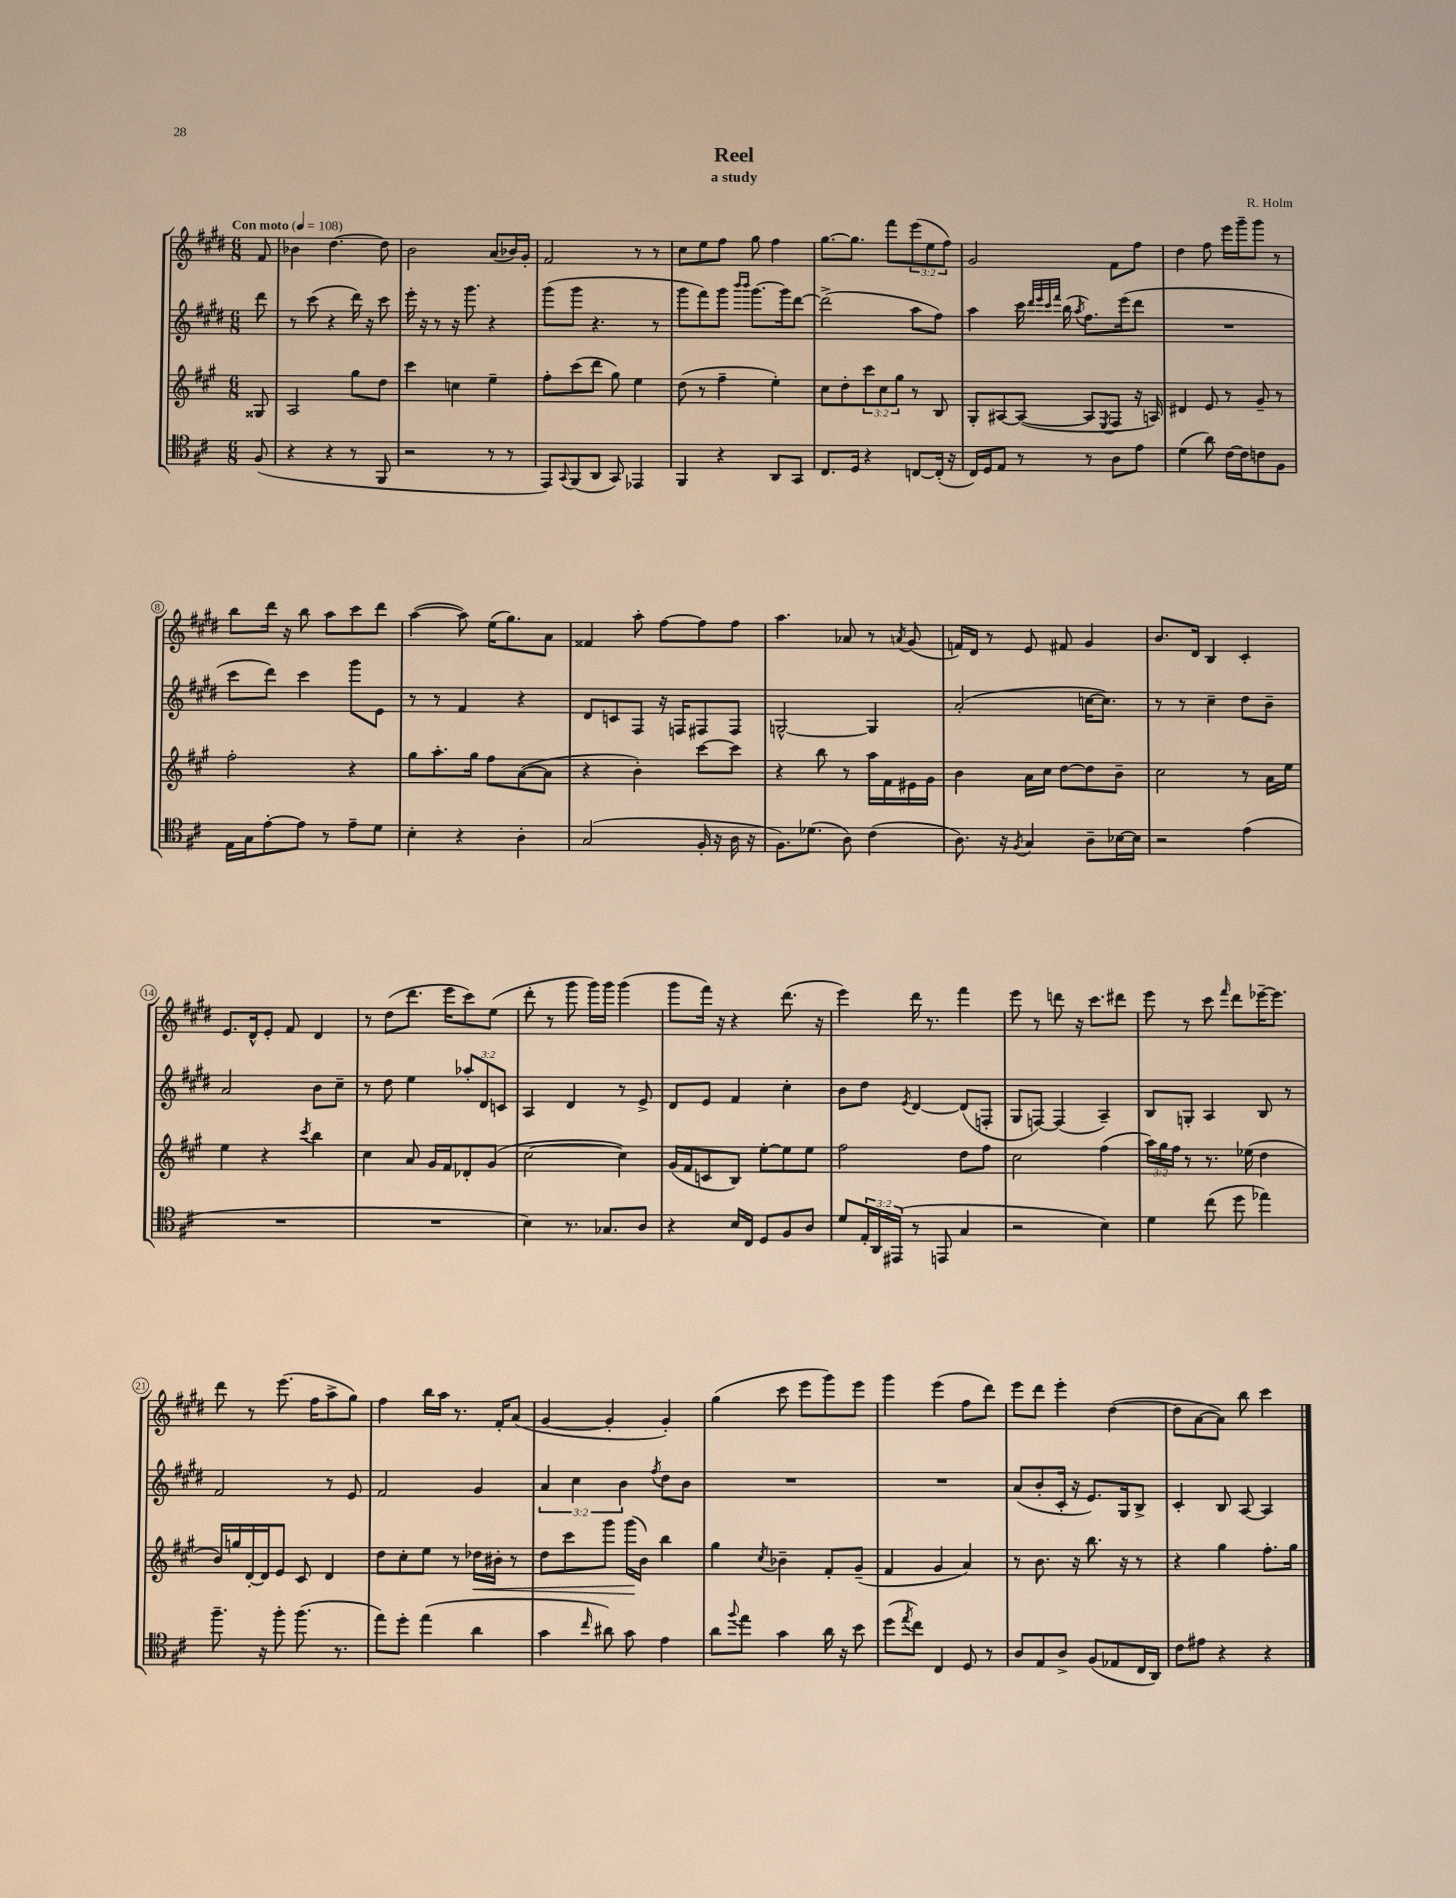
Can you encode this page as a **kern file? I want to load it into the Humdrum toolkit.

**kern	**kern	**dynam	**kern	**kern
*part4	*part3	*part3	*part2	*part1
*staff4	*staff3	*staff3	*staff2	*staff1
*clefC4	*clefG2	*	*clefG2	*clefG2
*k[f#c#]	*k[f#c#g#]	*	*k[f#c#g#d#]	*k[f#c#g#d#]
*M6/8	*M6/8	*	*M6/8	*M6/8
*MM108	*MM108	*	*MM108	*MM108
=	=	=	=	=
!	!	!	!	!LO:TX:a:B:t=Con moto
(8F#/	8G##X/	.	8ddd#\	8f#/
=1	=1	=1	=1	=1
4r	2A/	.	8r	4b-X\
.	.	.	(8ccc#\	.
4r	.	.	4r	[4.dd#\
8r	8gg#\L	.	16ddd#\)	.
.	.	.	16r	.
8FF#/	8dd\J	.	8ccc#\	8dd#\]
=2	=2	=2	=2	=2
2r	4ccc#\	.	16eee'\	2b\
.	.	.	16r	.
.	.	.	8r	.
.	4ccn\	.	16r	.
.	.	.	8.ggg#\	.
8r	4ee~\	.	4r	(8a/L
8r	.	.	.	16b-X/L)
.	.	.	.	16g#'/JJ
=3	=3	=3	=3	=3
8EE/L)	8ff#'\L	.	(8ggg#\L	2f#/
8qqGG/	.	.	.	.
(8FF#/	(8ccc#\	.	8ggg#\J	.
8AA/J	8ddd\J	.	4.r	.
8GG/)	8gg#\)	.	.	.
4EE-X/	4ee\	.	.	8r
.	.	.	8r	8r
=4	=4	=4	=4	=4
4FF#/	(8dd\	.	8ggg#\L	8cc#\L
.	8r	.	8fff#\)	8ee\
4r	4ff#~\	.	8ggg#\J	8ff#\J
.	.	.	16qqbbb/LL	.
.	.	.	16qqbbb/JJ	.
.	.	.	[8.ggg#\L	8gg#\
8AA/L	4ee'\)	.	.	4ff#\
.	.	.	16ggg#\k]	.
8GG/J	.	.	[8ddd#\J	.
=5	=5	=5	=5	=5
8.C#/L	8cc#\L	.	(2ddd#^\]	[8.gg#\L
.	8dd'\	.	.	.
16D/Jk	.	.	.	8.gg#\J]
4r	12ccc#\	.	.	.
.	12cc#\	.	.	.
.	.	.	.	8fff#\L
.	12gg#\J	.	.	.
[8Cn/L	8r	.	8aa\L	(12eee\
.	.	.	.	12ee\
(16C'/Jk]	8B/	.	8ff#\J)	.
.	.	.	.	12ff#\J)
16r	.	.	.	.
=6	=6	=6	=6	=6
16C#/LL)	8G#'/L	.	4aa\	2g#/
16D/J	.	.	.	.
8E/J	[8A#X/	.	.	.
8r	(8A#/J_	.	16ccc#\	.
.	.	.	32qqddd#/LLL	.
.	.	.	32qqeee/	.
.	.	.	32qqccc#/	.
.	.	.	32qqfff#/JJJ	.
.	.	.	(16bb\	.
.	.	.	8qaa/	.
8r	8A#/L]	.	8.ff#\L)	.
.	8qE/	.	.	.
8A\L	8F#/J	.	.	8f#\L
.	.	.	(16eee\k	.
8e\J	16r	.	8ddd#\J	8ff#\J
.	16An/)	.	.	.
=7	=7	=7	=7	=7
(4d\	4d#X/	.	2.r	4dd#\
8a\)	8e/	.	.	8ff#\
[16c#\LL	8r	.	.	16eee\LL
16c#\J]	.	.	.	16ggg#~\J
8cn\	8g#~/	.	.	8ggg#\J
8F#\J	8r	.	.	8r
!!LO:LB:g=z
=8	=8	=8	=8	=8
16E\LL	2ff#'\	.	8ccc#\L	8bb\L
16G\J	.	.	.	.
[8e'\	.	.	8ddd#\J)	16ddd#\Jk
.	.	.	.	16r
8e\J]	.	.	4ccc#\	8bb\
8r	.	.	.	8aa\L
8e~\L	4r	.	8ggg#\L	8ccc#\
8d\J	.	.	8e\J	8ddd#\J
=9	=9	=9	=9	=9
4B'\	8gg#\L	.	8r	([4aa\
.	8.aa'\	.	8r	.
4r	.	.	4f#/	8aa\])
.	16gg#\Jk	.	.	.
.	8ff#\L	.	.	(16ee\KL
.	.	.	.	8.gg#\)
4A'\	([8a\	.	4r	.
.	8a\J]	.	.	8a\J
=10	=10	=10	=10	=10
(2G/	4r	.	8d#/L	4f##X/
.	.	.	8cn/	.
.	4b'\)	.	8F#/J	8aa'\
.	.	.	16r	[8ff#\L
.	.	.	16Fn/KL	.
16F#'/	[8ccc#\L	.	8F#X/	8ff#\]
16r	.	.	.	.
16A\	8ccc#\J]	.	8F#/J	8ff#\J
16r	.	.	.	.
=11	=11	=11	=11	=11
8.F#\L)	4r	.	[2Gn^^/	4.aa\
(8.d-X\J	.	.	.	.
.	8bb\	.	.	.
8A\)	8r	.	.	8a-X/
(4c#\	16aa\LL	.	4G/]	8r
.	16f#\	.	.	.
.	.	.	.	8qan/
.	16e#X\	.	.	(8g#/
.	16g#\JJ	.	.	.
=12	=12	=12	=12	=12
8.A\)	4b\	.	(2a'/	16fn/LL)
.	.	.	.	16d#/JJ
.	.	.	.	8r
16r	.	.	.	.
8qF#/	.	.	.	.
4G/	16a\LL	.	.	8e/
.	16cc#\JJ	.	.	.
.	[8dd\L	.	.	8f#X/
8A~\L	8dd\]	.	[16ccn\KL	4g#/
.	.	.	8.cc\J])	.
[16B-X\L	8b~\J	.	.	.
16B-\JJ]	.	.	.	.
=13	=13	=13	=13	=13
2r	2cc#\	.	8r	8.b/L
.	.	.	8r	.
.	.	.	.	16d#/Jk
.	.	.	4cc#~\	4B/
(4e\	8r	.	8dd#\L	4c#'/
.	16a\LL	.	8b~\J	.
.	16ee\JJ	.	.	.
!!LO:LB:g=z
=14	=14	=14	=14	=14
2.r	4ee\	.	2a/	8.e/L
.	.	.	.	16d#^^/k
.	4r	.	.	8e'/J
.	.	.	.	8f#/
.	8qccc#/	.	.	.
.	4bb\	.	8b\L	4d#/
.	.	.	8cc#~\J	.
=15	=15	=15	=15	=15
2.r	4cc#\	.	8r	8r
.	.	.	8dd#\	(8dd#\L
.	8a/	.	4ee\	8.ddd#\J
.	16g#/LL	.	.	.
.	16f#/J	.	.	16eee\KL
.	8d-X'/	.	12aa-X'/L	8ccc#\)
.	.	.	12d#/	.
.	(8g#/J	.	.	(8ee\J
.	.	.	12cn/J	.
=16	=16	=16	=16	=16
4B\)	[2cc#\	.	4A/	8ddd#'\
.	.	.	.	8r
8.r	.	.	4d#/	8ggg#\
.	.	.	.	16ggg#\LL)
8.G-X/L	.	.	.	16ggg#\JJ
.	4cc#\])	.	8r	(4ggg#\
8A/J	.	.	8e^/	.
=17	=17	=17	=17	=17
4r	(16g#/LL	.	8d#/L	8ggg#\L
.	16f#/J	.	.	.
.	8cn/	.	8e/J	16fff#\Jk)
.	.	.	.	16r
16B/LL	8B/J)	.	4f#/	4r
16C#/JJ	.	.	.	.
8D/L	[8ee'\L	.	.	.
8F#/	8ee\]	.	4cc#'\	(8.ddd#\
8A/J	8ee\J	.	.	.
.	.	.	.	16r
=18	=18	=18	=18	=18
8d/L	2ff#\	.	8b\L	4eee\)
24E'/L	.	.	8dd#\J	.
24AA/	.	.	.	.
(24EE#X/JJ	.	.	.	.
.	.	.	8qe/	.
8r	.	.	[4d#/	16ddd#\
.	.	.	.	8.r
8EEn/	.	.	.	.
4G/	8dd\L	.	(8d#/L]	4fff#\
.	8ff#\J	.	8Fn'/J	.
=19	=19	=19	=19	=19
2r	2cc#\	.	8G#/L	8eee\
.	.	.	[8Fn/J)	8r
.	.	.	(4F/]	8dddn\
.	.	.	.	16r
.	.	.	.	8.ccc#\L
4B\)	(4ff#\	.	4A~/)	.
.	.	.	.	8ddd#X\J
=20	=20	=20	=20	=20
4d\	24aa\LL)	.	8B/L	8eee\
.	24gg#\	.	.	.
.	24ff#\JJ	.	.	.
.	8r	.	8Gn'/J	8r
(8cc#\	8.r	.	4A/	8ccc#\
.	.	.	.	16qqfff#/
8dd\	.	.	.	8ddd#\L
.	(16ee-X\	.	.	.
4ee-X\)	4dd\	.	8B/	[16eee-X~\K
.	.	.	.	8.eee-\J]
.	.	.	8r	.
!!LO:LB:g=z
=21	=21	=21	=21	=21
8.ff#~\	16b/LL)	.	2f#/	8ddd#\
.	16ggn/	.	.	.
.	[16d'/	.	.	8r
16r	16d/J]	.	.	.
8ff#'\	8e/J	.	.	(8.eee\
(8.ff#\	8c#/	.	.	.
.	.	.	.	16ff#\KL
.	4d/	.	8r	8aa^\
8.r	.	.	.	.
.	.	.	8e/	8gg#\J)
=22	=22	=22	=22	=22
8ee\L)	8dd\L	.	2f#/	4ff#\
8dd'\J	8cc#'\	.	.	.
(4ee\	8ee\J	.	.	16bb\LL
.	.	.	.	16aa\JJ
.	8r	.	.	8.r
!	!	!LO:HP:b	!	!
4a\	16dd-X\LL	<	4g#/	.
.	16b#X'\JJ	.	.	16f#'/KL
.	8r	.	.	(8a/J
=23	=23	=23	=23	=23
4g\	8dd\L	.	6a/	[4g#/
.	8ccc#\	.	.	.
.	.	.	6cc#\	.
16qqcc#/	.	.	.	.
8a#X\)	8ggg#\J	.	.	4g#'/]
.	.	.	6b\	.
8g\	(16ggg#\LL	.	.	.
.	16b\JJ)	[	.	.
.	.	.	8qff#/	.
4e\	4bb\	.	8dd#\L	4g#'/)
.	.	.	8b\J	.
=24	=24	=24	=24	=24
8a\L	4gg#\	.	2.r	(4gg#\
8qqff#/	.	.	.	.
8ee\J	.	.	.	.
.	8qcc#/	.	.	.
4g\	4b-X~\	.	.	8ccc#\
.	.	.	.	8eee\L
16a\	8f#'/L	.	.	8ggg#\)
16r	.	.	.	.
8b\	(8g#~/J	.	.	8eee\J
=25	=25	=25	=25	=25
(8dd\L	4f#/	.	2.r	4ggg#\
8qee/	.	.	.	.
8cc#\J)	.	.	.	.
4C#/	4g#/	.	.	(4eee\
8D/	4a/)	.	.	8ff#\L
8r	.	.	.	8ddd#\J)
=26	=26	=26	=26	=26
8A/L	8r	.	(8a/L	8eee\L
8E/	8.b\	.	8b'/	8ddd#\J
8A^/J	.	.	16c#'/Jk	4eee'\
.	16r	.	16r	.
(8F#/L	8.bb\	.	8.e/L)	.
8E-X/	.	.	.	([4dd#\
.	16r	.	16G#/k	.
16C#/L	8r	.	8B^/J	.
16AA/JJ)	.	.	.	.
=27	=27	=27	=27	=27
8c#\L	4r	.	4c#'/	8dd#\L]
8e#X\J	.	.	.	[8a\
4r	4gg#\	.	8B/	8a\J])
.	.	.	[8A/	8bb\
4r	8.ff#'\L	.	4A/]	4ccc#\
.	16gg#\Jk	.	.	.
==	==	==	==	==
*-	*-	*-	*-	*-
